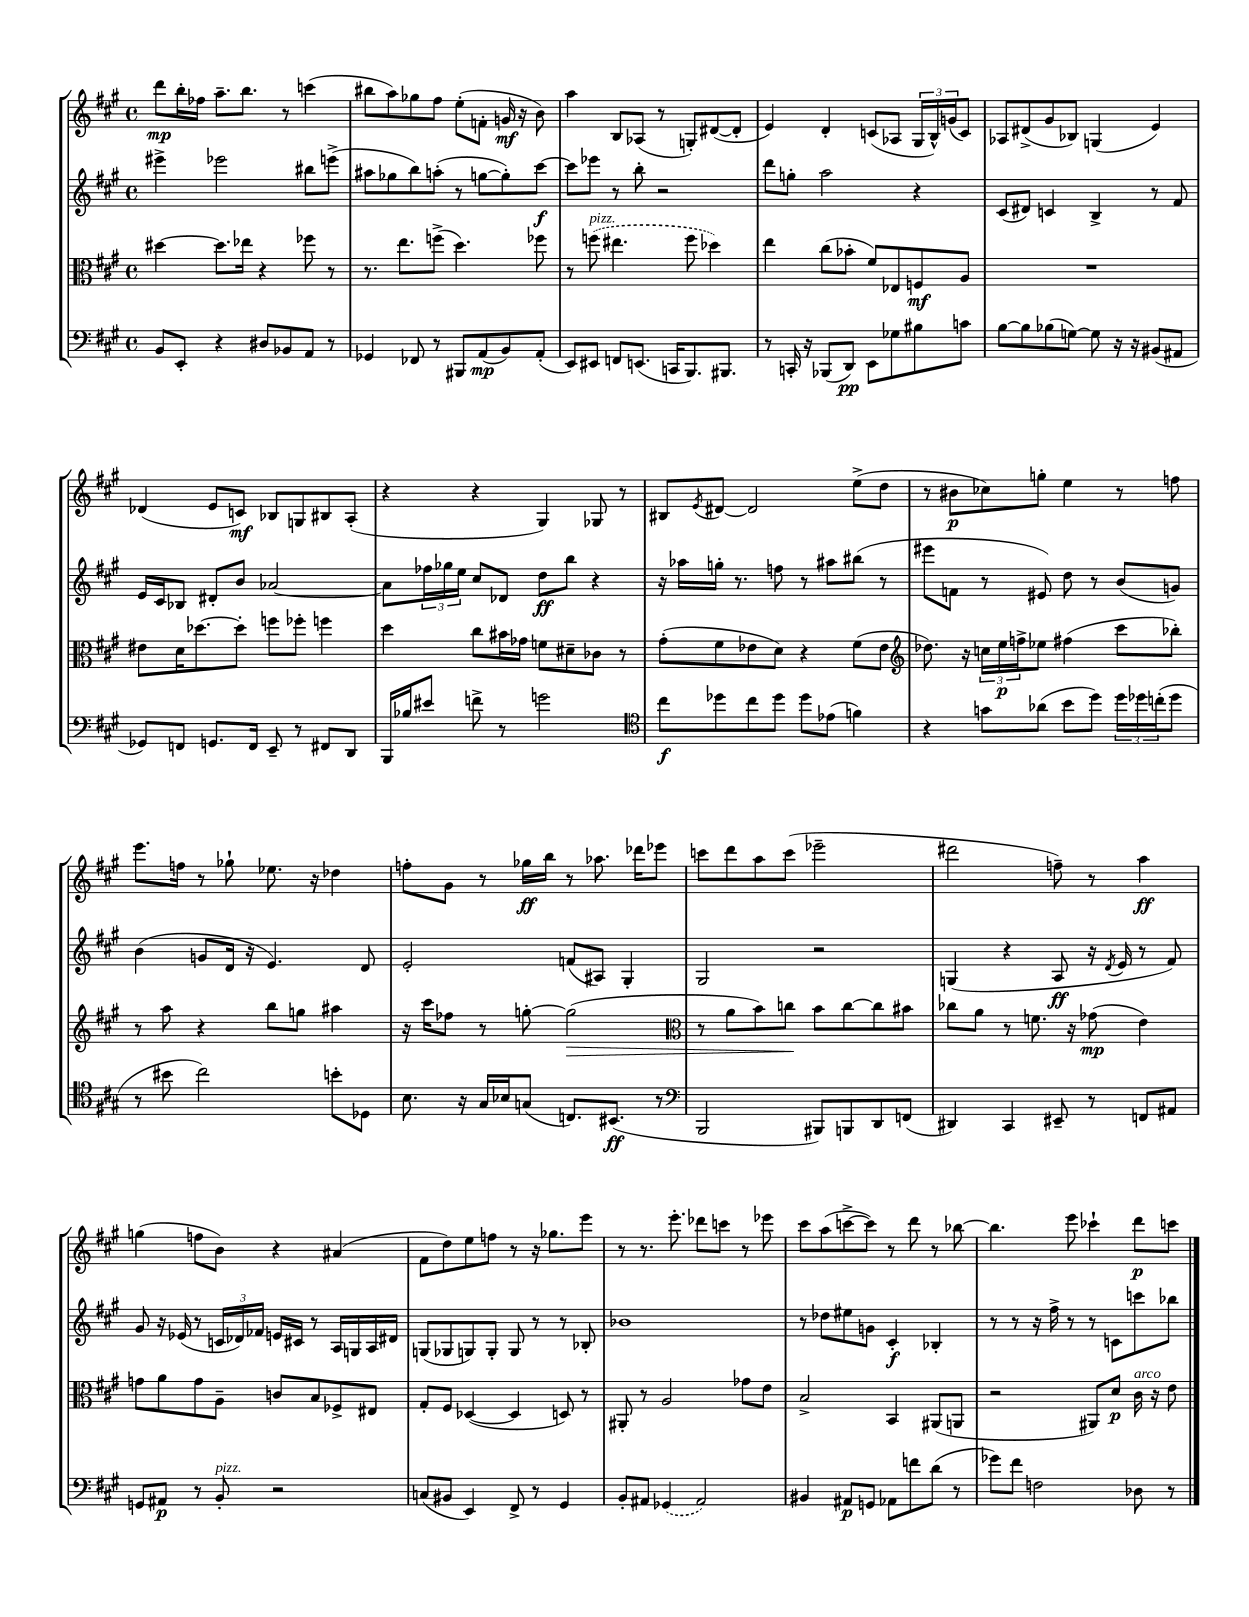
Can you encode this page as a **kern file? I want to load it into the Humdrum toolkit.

**kern	**dynam	**kern	**dynam	**kern	**dynam	**kern	**dynam
*part4	*part4	*part3	*part3	*part2	*part2	*part1	*part1
*staff4	*staff4	*staff3	*staff3	*staff2	*staff2	*staff1	*staff1
*clefF4	*	*clefC3	*	*clefG2	*	*clefG2	*
*k[f#c#g#]	*	*k[f#c#g#]	*	*k[f#c#g#]	*	*k[f#c#g#]	*
*M4/4	*	*M4/4	*	*M4/4	*	*M4/4	*
*met(c)	*	*met(c)	*	*met(c)	*	*met(c)	*
=140	=140	=140	=140	=140	=140	=140	=140
8BB/L	.	[4dd#X\	.	4eee#X^\	.	8ddd\L	mp
8EE'/J	.	.	.	.	.	16bb'\L	.
.	.	.	.	.	.	16ff-X\JJ	.
4r	.	8.dd#\L]	.	2eee-X\	.	8.aa~\L	.
.	.	16ee-X\Jk	.	.	.	8.bb\J	.
8D#X/L	.	4r	.	.	.	.	.
8BB-X/	.	.	.	.	.	8r	.
8AA/J	.	8ff-X\	.	8bb#X\L	.	(4cccn\	.
8r	.	8r	.	(8eeen^\J	.	.	.
=141	=141	=141	=141	=141	=141	=141	=141
4GG-X/	.	8.r	.	8aa#X\L	.	8bb#X\L	.
.	.	.	.	8gg-X\	.	8aa\)	.
.	.	8.ee\L	.	.	.	.	.
8FF-X/	.	.	.	8bb\)	.	8gg-X\	.
8r	.	(8ffn^\J	.	(8aan'\J	.	8ff#\J	.
8BBB#X/L	.	4.dd\)	.	8r	.	(8ee'\L	.
(8AA/	mp	.	.	[8ggn\L	.	8fn'\J	.
8BB/)	.	.	.	8gg'\])	.	16gn/	mf
.	.	.	.	.	.	16r	.
(8AA'/J	.	8ff-X\	.	[8ccc#\J	f	8b\)	.
=142	=142	=142	=142	=142	=142	=142	=142
8EE/L)	.	8r	.	8ccc#\L]	.	4aa\	.
!	!	!LO:TX:a:i:t=pizz.	!	!	!	!	!
8EE#X/J	.	(8ffn\	.	8eee-X\J	.	.	.
8FFn/L	.	4.ee#X\	.	8r	.	8B/L	.
(8.EEn/J	.	.	.	8bb'\	.	(8A-X/J	.
.	.	.	.	2r	.	8r	.
16CCn/KL	.	.	.	.	.	.	.
8.BBB/)	.	8ff\	.	.	.	8Gn'/L)	.
.	.	4dd-X\)	.	.	.	([8d#X/	.
8.BBB#X/J	.	.	.	.	.	.	.
.	.	.	.	.	.	8d#'/J]	.
=143	=143	=143	=143	=143	=143	=143	=143
8r	.	4ee\	.	8ddd\L	.	4e/)	.
16CCn'/	.	.	.	8ggn'\J	.	.	.
16r	.	.	.	.	.	.	.
(8BBB-X/L	.	(8cc#\L	.	2aa\	.	4d'/	.
8DD/J)	pp	8b-X'\J	.	.	.	.	.
8EE\L	.	8f#/L)	.	.	.	(8cn/L	.
8G-X\	.	8E-X/	.	.	.	8A-X/J	.
8B#X\	.	8Fn/	mf	4r	.	24G#/LL	.
.	.	.	.	.	.	24B^^/)	.
.	.	.	.	.	.	(24gn/J	.
8cn\J	.	8A/J	.	.	.	8c/J)	.
=144	=144	=144	=144	=144	=144	=144	=144
[8B\L	.	1r	.	(8c#/L	.	8A-X/L	.
8B\]	.	.	.	8d#X/J)	.	(8d#X^/	.
(8B-X\	.	.	.	4cn/	.	8g#/	.
[8Gn\J)	.	.	.	.	.	8B-X/J)	.
8G\]	.	.	.	4B^/	.	(4Gn/	.
16r	.	.	.	.	.	.	.
16r	.	.	.	.	.	.	.
(8BB#X/L	.	.	.	8r	.	4e/)	.
8AA#X/J	.	.	.	8f#/	.	.	.
!!LO:LB:g=z
=145	=145	=145	=145	=145	=145	=145	=145
8GG-X/L)	.	8e#X\L	.	16e/LL	.	(4d-X/	.
.	.	.	.	16c#/J	.	.	.
8FFn/J	.	16d\K	.	8B-X/J	.	.	.
.	.	[8.dd-X\	.	.	.	.	.
8.GGn/L	.	.	.	8d#X'/L	.	8e/L	.
.	.	8dd-'\J]	.	8b/J	.	8cn/J)	mf
16FF/Jk	.	.	.	.	.	.	.
8EE~/	.	8ffn\L	.	[2a-X/	.	8B-X/L	.
8r	.	8ff-X'\J	.	.	.	8Gn/	.
8FF#X/L	.	4ffn\	.	.	.	8B#X/	.
8DD/J	.	.	.	.	.	(8A'/J	.
=146	=146	=146	=146	=146	=146	=146	=146
16BBB/LL	.	4dd\	.	8a-\L]	.	4r	.
16B-X/J	.	.	.	.	.	.	.
8e#X/J	.	.	.	24ff-X\L	.	.	.
.	.	.	.	24gg-X\	.	.	.
.	.	.	.	24ee\JJ	.	.	.
8fn^\	.	8cc#\L	.	8cc#/L	.	4r	.
8r	.	16b#X\L	.	8d-X/J	.	.	.
.	.	16g-X\JJ	.	.	.	.	.
2gn\	.	8fn\L	.	8dd\L	ff	4G#/)	.
.	.	8d#X~\	.	8bb\J	.	.	.
.	.	8c-X\J	.	4r	.	8G-X/	.
.	.	8r	.	.	.	8r	.
=147	=147	=147	=147	=147	=147	=147	=147
*clefC4	*	*	*	*	*	*	*
8cc#\L	f	(8g#'\L	.	16r	.	8B#X/L	.
.	.	.	.	16aa-X\LL	.	.	.
.	.	.	.	.	.	8qe/	.
8dd-X\	.	8f#\	.	16ggn'\JJ	.	[8d#X/J	.
.	.	.	.	8.r	.	.	.
8cc#\	.	8e-X\	.	.	.	2d#/]	.
8dd-\J	.	8d\J)	.	8ffn\	.	.	.
8dd-\L	.	4r	.	8r	.	.	.
(8e-X\J	.	.	.	8aa#X\L	.	.	.
4fn\)	.	(8f#\L	.	(8bb#X\J	.	(8ee^\L	.
.	.	8e-\J	.	8r	.	8dd\J	.
=148	=148	=148	=148	=148	=148	=148	=148
*	*	*clefG2	*	*	*	*	*
4r	.	8.dd-X\)	.	8eee#X\L	.	8r	.
.	.	.	.	8fn\J	.	8b#X\L	p
.	.	16r	.	.	.	.	.
8gn\L	.	24ccn\LL	.	8r	.	8cc-X\)	.
.	.	24ee\	p	.	.	.	.
.	.	24ffn^\J	.	.	.	.	.
(8a-X\J	.	8ee-X\J	.	8e#X/)	.	8ggn'\J	.
8b\L	.	(4ff#X\	.	8dd\	.	4ee\	.
8dd\J)	.	.	.	8r	.	.	.
24dd\LL	.	8ccc#\L	.	(8b/L	.	8r	.
24dd-X\	.	.	.	.	.	.	.
(24ccn'\J	.	.	.	.	.	.	.
8dd-\J	.	8bb-X'\J)	.	8gn/J)	.	8ffn\	.
!!LO:LB:g=z
=149	=149	=149	=149	=149	=149	=149	=149
8r	.	8r	.	(4b\	.	8.eee\L	.
8b#X\	.	8aa\	.	.	.	.	.
.	.	.	.	.	.	16ffn\Jk	.
2cc#\)	.	4r	.	8gn/L	.	8r	.
.	.	.	.	16d/Jk	.	8gg-X`\	.
.	.	.	.	16r	.	.	.
.	.	8bb\L	.	4.e/)	.	8.ee-X\	.
.	.	8ggn\J	.	.	.	.	.
.	.	.	.	.	.	16r	.
8bn'\L	.	4aa#X\	.	.	.	4dd-X\	.
8D-X\J	.	.	.	8d/	.	.	.
=150	=150	=150	=150	=150	=150	=150	=150
8.B\	.	16r	.	2e'/	.	8ffn'\L	.
.	.	16ccc#\KL	.	.	.	.	.
.	.	8ff-X\J	.	.	.	8g#\J	.
16r	.	.	.	.	.	.	.
16G#/LL	.	8r	.	.	.	8r	.
16B-X/J	.	.	.	.	.	.	.
(8Gn/J	.	[8ggn'\	.	.	.	16gg-X\LL	ff
.	.	.	.	.	.	16bb\JJ	.
!	!	!	!LO:HP:b	!	!	!	!
8.Cn/L)	.	(2gg\]	>	(8fn/L	.	8r	.
.	.	.	.	8A#X/J)	.	8.aa-X\	.
(8.BB#X/J	ff	.	.	.	.	.	.
.	.	.	.	4G#'/	.	.	.
.	.	.	.	.	.	16ddd-X\KL	.
8r	.	.	.	.	.	8eee-X\J	.
=151	=151	=151	=151	=151	=151	=151	=151
*clefF4	*	*clefC3	*	*	*	*	*
2BBB/	.	8r	.	2G#/	.	8cccn\L	.
.	.	8a\L	.	.	.	8ddd\	.
.	.	8b\)	.	.	.	8aa\	.
.	.	8ccn\J	.	.	.	(8ccc\J	.
8BBB#X/L)	.	8b\L	]	2r	.	2eee-X~\	.
8BBBn/	.	[8cc\	.	.	.	.	.
8DD/	.	8cc\]	.	.	.	.	.
(8FFn/J	.	8b#X\J	.	.	.	.	.
=152	=152	=152	=152	=152	=152	=152	=152
4DD#X/)	.	8cc-X\L	.	(4Gn/	.	2ddd#X\	.
.	.	8a\J	.	.	.	.	.
4CC#/	.	8r	.	4r	.	.	.
.	.	8.fn\	.	.	.	.	.
8EE#X~/	.	.	.	8A/	ff	8ffn~\)	.
.	.	16r	.	.	.	.	.
8r	.	(8g-X\	mp	16r	.	8r	.
.	.	.	.	8qd/	.	.	.
.	.	.	.	16e/	.	.	.
8FFn/L	.	4e\)	.	8r	.	4aa\	ff
8AA#X/J	.	.	.	8f#/)	.	.	.
!!LO:LB:g=z
=153	=153	=153	=153	=153	=153	=153	=153
8GGn/L	.	8gn\L	.	8g#/	.	(4ggn\	.
8AA#X/J	p	8a\	.	16r	.	.	.
.	.	.	.	(16e-X/	.	.	.
8r	.	8g\	.	8r	.	8ffn\L	.
!LO:TX:a:i:t=pizz.	!	!	!	!	!	!	!
8BB'/	.	8A~\J	.	24cn/LL	.	8b\J)	.
.	.	.	.	24d-X/)	.	.	.
.	.	.	.	24f-X/JJ	.	.	.
2r	.	8cn/L	.	16en/LL	.	4r	.
.	.	.	.	16c#X/JJ	.	.	.
.	.	8B/	.	8r	.	.	.
.	.	8F-X^/	.	16A/LL	.	(4a#X/	.
.	.	.	.	16Gn/	.	.	.
.	.	8E#X/J	.	16A/	.	.	.
.	.	.	.	16d#X/JJ	.	.	.
=154	=154	=154	=154	=154	=154	=154	=154
(8Cn/L	.	8G#'/L	.	(8Gn/L	.	8f#\L	.
8BB#X/J	.	8F#/J	.	8G-X/	.	8dd\)	.
4EE/)	.	([4D-X/	.	8Gn/)	.	8ee\	.
.	.	.	.	8G'/J	.	8ffn\J	.
8FF#^/	.	4D-/]	.	8G/	.	8r	.
8r	.	.	.	8r	.	16r	.
.	.	.	.	.	.	8.gg-X\L	.
4GG#/	.	8Dn/)	.	8r	.	.	.
.	.	8r	.	8B-X'/	.	8eee\J	.
=155	=155	=155	=155	=155	=155	=155	=155
8BB'/L	.	8AA#X'/	.	1b-X	.	8r	.
8AA#X/J	.	8r	.	.	.	8.r	.
(4GG-X/	.	2A/	.	.	.	.	.
.	.	.	.	.	.	8.eee'\	.
2AA#/)	.	.	.	.	.	8ddd-X\L	.
.	.	.	.	.	.	8cccn\J	.
.	.	8g-X\L	.	.	.	8r	.
.	.	8e\J	.	.	.	8eee-X\	.
=156	=156	=156	=156	=156	=156	=156	=156
4BB#X/	.	2B^/	.	8r	.	8ccc#\L	.
.	.	.	.	8dd-X\L	.	(8aa\	.
8AA#X/L	p	.	.	8ee#X\	.	[8cccn^\	.
8GGn/J	.	.	.	8gn\J	.	8ccc\J])	.
8AA-X\L	.	4BB/	.	4c#'/	f	8r	.
8fn\	.	.	.	.	.	8ddd\	.
(8d\J	.	(8AA#X/L	.	4B-X'/	.	8r	.
8r	.	8AAn/J	.	.	.	[8bb-X\	.
=157	=157	=157	=157	=157	=157	=157	=157
8g-X\L)	.	2r	.	8r	.	4.bb-\]	.
8f#\J	.	.	.	8r	.	.	.
2Fn\	.	.	.	16r	.	.	.
.	.	.	.	16ff#^\	.	.	.
.	.	.	.	8r	.	8eee\	.
.	.	8AA#X/L)	.	8r	.	4ccc-X`\	.
.	.	8d/J	p	8cn\L	.	.	.
!	!	!LO:TX:a:i:t=arco	!	!	!	!	!
8D-X\	.	16c#\	.	8cccn\	.	8ddd\L	p
.	.	16r	.	.	.	.	.
8r	.	8e\	.	8bb-X\J	.	8cccn\J	.
==	==	==	==	==	==	==	==
*-	*-	*-	*-	*-	*-	*-	*-
